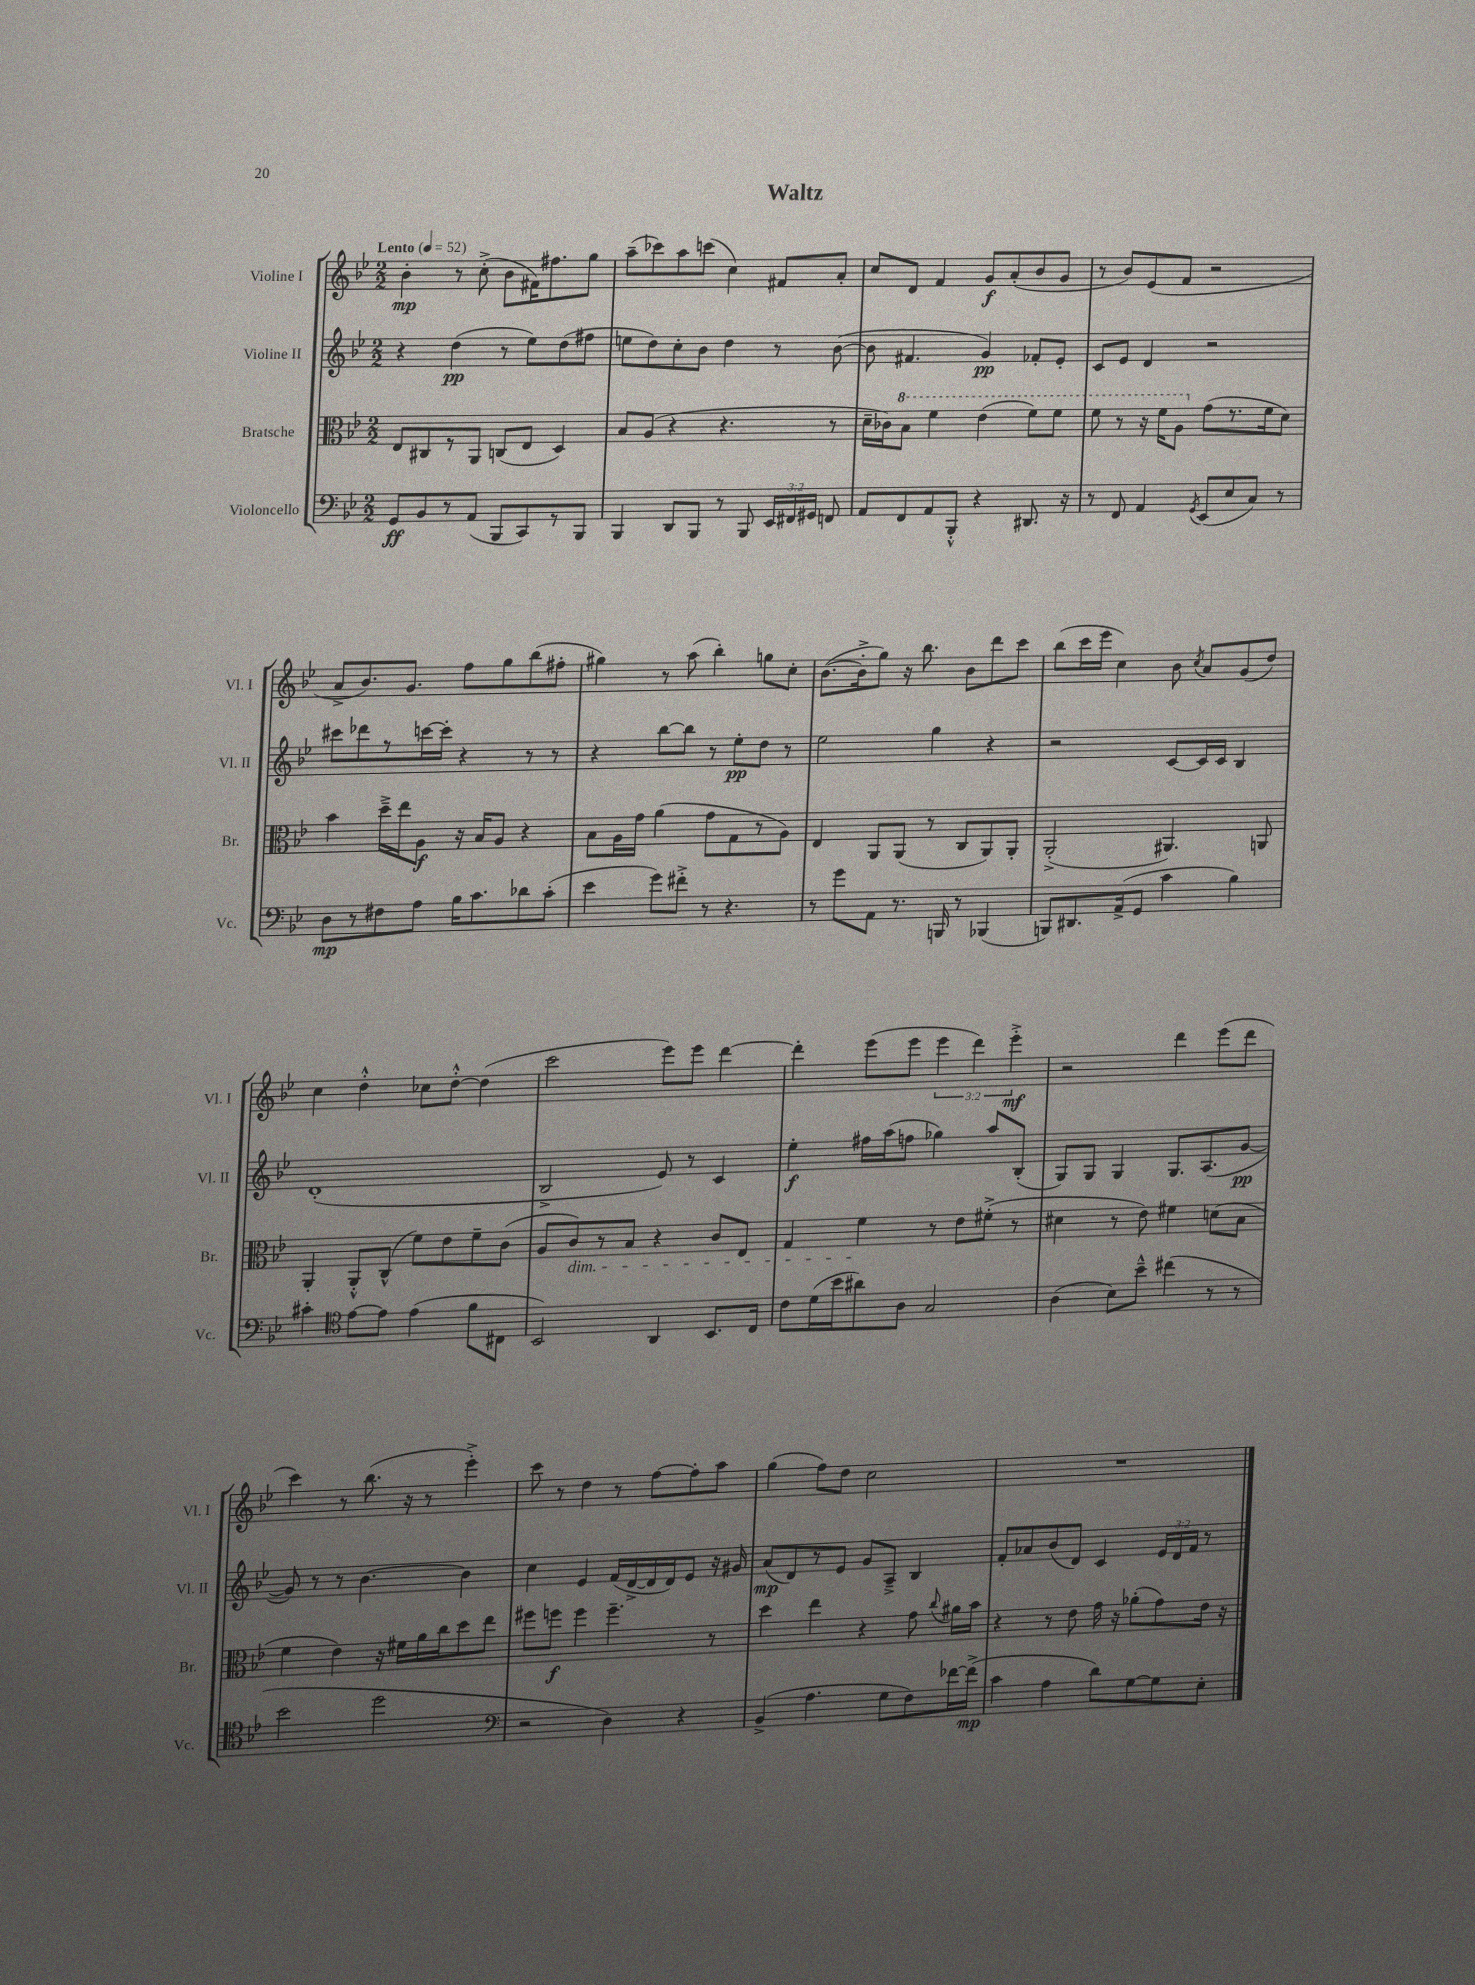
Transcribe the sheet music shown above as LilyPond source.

\header { title = "Waltz" }
<<
\new StaffGroup <<
\new Staff = "s0" \with { instrumentName = "Violine I" shortInstrumentName = "Vl. I" } {
    \clef treble \key bes \major \numericTimeSignature \time 2/2 \override Staff.TupletNumber.text = #tuplet-number::calc-fraction-text \tempo "Lento" 4 = 52
    \autoBeamOff bes'4-.\mp r8 c''8-.->( bes'8[ fis'16) fis''8. g''8] |
    a''8[--( ces'''8) a''8 c'''8]( c''4) fis'8[ a'8]-. |
    c''8[ d'8] f'4 g'8[\f a'8-.( bes'8 g'8] |
    r8 bes'8[) ees'8( f'8] r2 |
    a'8[-> bes'8.) g'8.] f''8[ g''8 bes''8( fis''8]-. |
    gis''4) r8 a''8( bes''4-.) g''8[ c''8]-. |
    bes'8.[~( bes'16-.-> g''8]) r16 bes''8. bes'8[ d'''8 c'''8] |
    bes''8[( c'''16 ees'''16] c''4) bes'8 \acciaccatura { c''8 } a'8[ g'8( d''8]) |
    c''4 d''4-.-^ ces''8[ d''8]~-.-^ d''4( |
    c'''2 ees'''8[) ees'''8] d'''4~ |
    d'''4-. ees'''8[( ees'''8] \tuplet 3/2 { ees'''4 d'''4) ees'''4-.->\mf } |
    r2 d'''4 ees'''8[( d'''8] |
    c'''4) r8 bes''8.( r16 r8 ees'''4-.->) |
    c'''8 r8 d''4 r8 f''8[~ f''8-. a''8] |
    g''4( f''8[) d''8] c''2 |
    R1 \bar "|." |
}
\new Staff = "s1" \with { instrumentName = "Violine II" shortInstrumentName = "Vl. II" } {
    \clef treble \key bes \major \numericTimeSignature \time 2/2 \override Staff.TupletNumber.text = #tuplet-number::calc-fraction-text
    \autoBeamOff r4 d''4\pp( r8 ees''8[) d''8( fis''8] |
    e''8[ d''8) c''8-. bes'8] d''4 r8 bes'8~( |
    bes'8 fis'4. g'4\pp) fes'8[-. ees'8]-. |
    c'8[ ees'8] d'4 r2 |
    cis'''8[ des'''8 r8 c'''16~ c'''16]-. r4 r8 r8 |
    r4 bes''8[~ bes''8] r8 ees''8[-.\pp d''8] r8 |
    ees''2 g''4 r4 |
    r2 c'8[~ c'16 c'16] bes4 |
    d'1-.( |
    bes2-> ees'8) r8 c'4 |
    ees''4-.\f fis''16[ a''16( f''8] ges''4) a''8[ bes8]-.( |
    g8[) g8] g4 g8.[ a8.( g'8]~\pp |
    g'8) r8 r8 bes'4.~ bes'4 |
    c''4 ees'4 f'16[( d'16~-> d'16 d'16) ees'8] r16 gis'16 |
    a'8[\mp( d'8) r8 ees'8] g'8[ a8]---> bes4 |
    f'8[-. aes'8 bes'8( d'8]) c'4 \tuplet 3/2 { ees'16[ d'16 f'16] } r8 \bar "|." |
}
\new Staff = "s2" \with { instrumentName = "Bratsche" shortInstrumentName = "Br." } {
    \clef alto \key bes \major \numericTimeSignature \time 2/2
    \autoBeamOff ees8[ cis8 r8 a,8] c8[( ees8] d4) |
    bes8[ a8]( r4 r4. r8 |
    d'16[-- ces'16) \ottava #1 bes'8] f''4 ees''4( f''8[) f''8] |
    f''8 r8 r16 f''16[ a'8] \ottava #0 g'8[( r8. f'16 d'8]) |
    bes'4 d''16[---> ees''16 a8]\f r16 bes16[ a8] r4 |
    bes8[ a16 g'16] a'4( g'8[ g8 r8 a8]) |
    ees4 a,8[ a,8]( r8 c8[ a,8) a,8]-. |
    a,2-.->( ais,4.) a,8 |
    a,4-. a,8[-.-^ c8]-^( f'8[) ees'8 f'8-- c'8]( |
    a8[ c'8\dim) r8 bes8] r4 c'8[ ees8] |
    g4 f'4\! r8 ees'8[ fis'8]-.->( r8 |
    dis'4 r8 ees'8) fis'4 d'8[( bes8] |
    f'4 ees'4) r16 fis'16[ a'16 c''16 d''8 ees''8] |
    fis''8[ f''8]\f f''4 f''4.-- r8 |
    d''4 ees''4 r4 g'8 \appoggiatura { c''8 } ais'16[ bes'16] |
    r4 r8 ees'8 g'16 r16 aes'8[-.( g'8) ees'16] r16 \bar "|." |
}
\new Staff = "s3" \with { instrumentName = "Violoncello" shortInstrumentName = "Vc." } {
    \clef bass \key bes \major \numericTimeSignature \time 2/2 \override Staff.TupletNumber.text = #tuplet-number::calc-fraction-text
    \autoBeamOff g,8[\ff bes,8 r8 a,8]( bes,,8[ c,8) r8 bes,,8] |
    bes,,4 d,8[ bes,,8] r8 bes,,8 \tuplet 3/2 { ees,16[ fis,16 gis,16] } f,8 |
    a,8[ f,8 a,8 bes,,8]-.-^ r4 dis,8. r16 |
    r8 f,8 a,4 \acciaccatura { g,8 } ees,8[( ees8 c8]) r8 |
    d8[\mp r8 fis8 a8] bes16[ c'8. des'8 c'8]-.( |
    ees'4 g'8[) fis'8]-.-> r8 r4. |
    r8 g'8[ a,8] r8. b,,16 r8 bes,,4( |
    b,,8[) dis,8. a,16->( g,8] c'4 bes4) |
    cis'4-. \clef tenor ees'8[~ ees'8] ees'4( f'8[ cis8] |
    bes,2) a,4 bes,8.[ c16] |
    c'8[ d'16( bes'16 ais'8) a8] g2 |
    a4( bes8[) bes'8]---^ cis''4( r8 r8 |
    bes'2 d''2 |
    \clef bass r2 d4) r4 |
    bes,4->( a4. g8[ f8) fes'16~ fes'16]->\mp( |
    c'4 a4 d'8[) g8~ g8 ees8]-. \bar "|." |
}
>>
>>
\layout { \context { \Score \remove "Bar_number_engraver" } }
